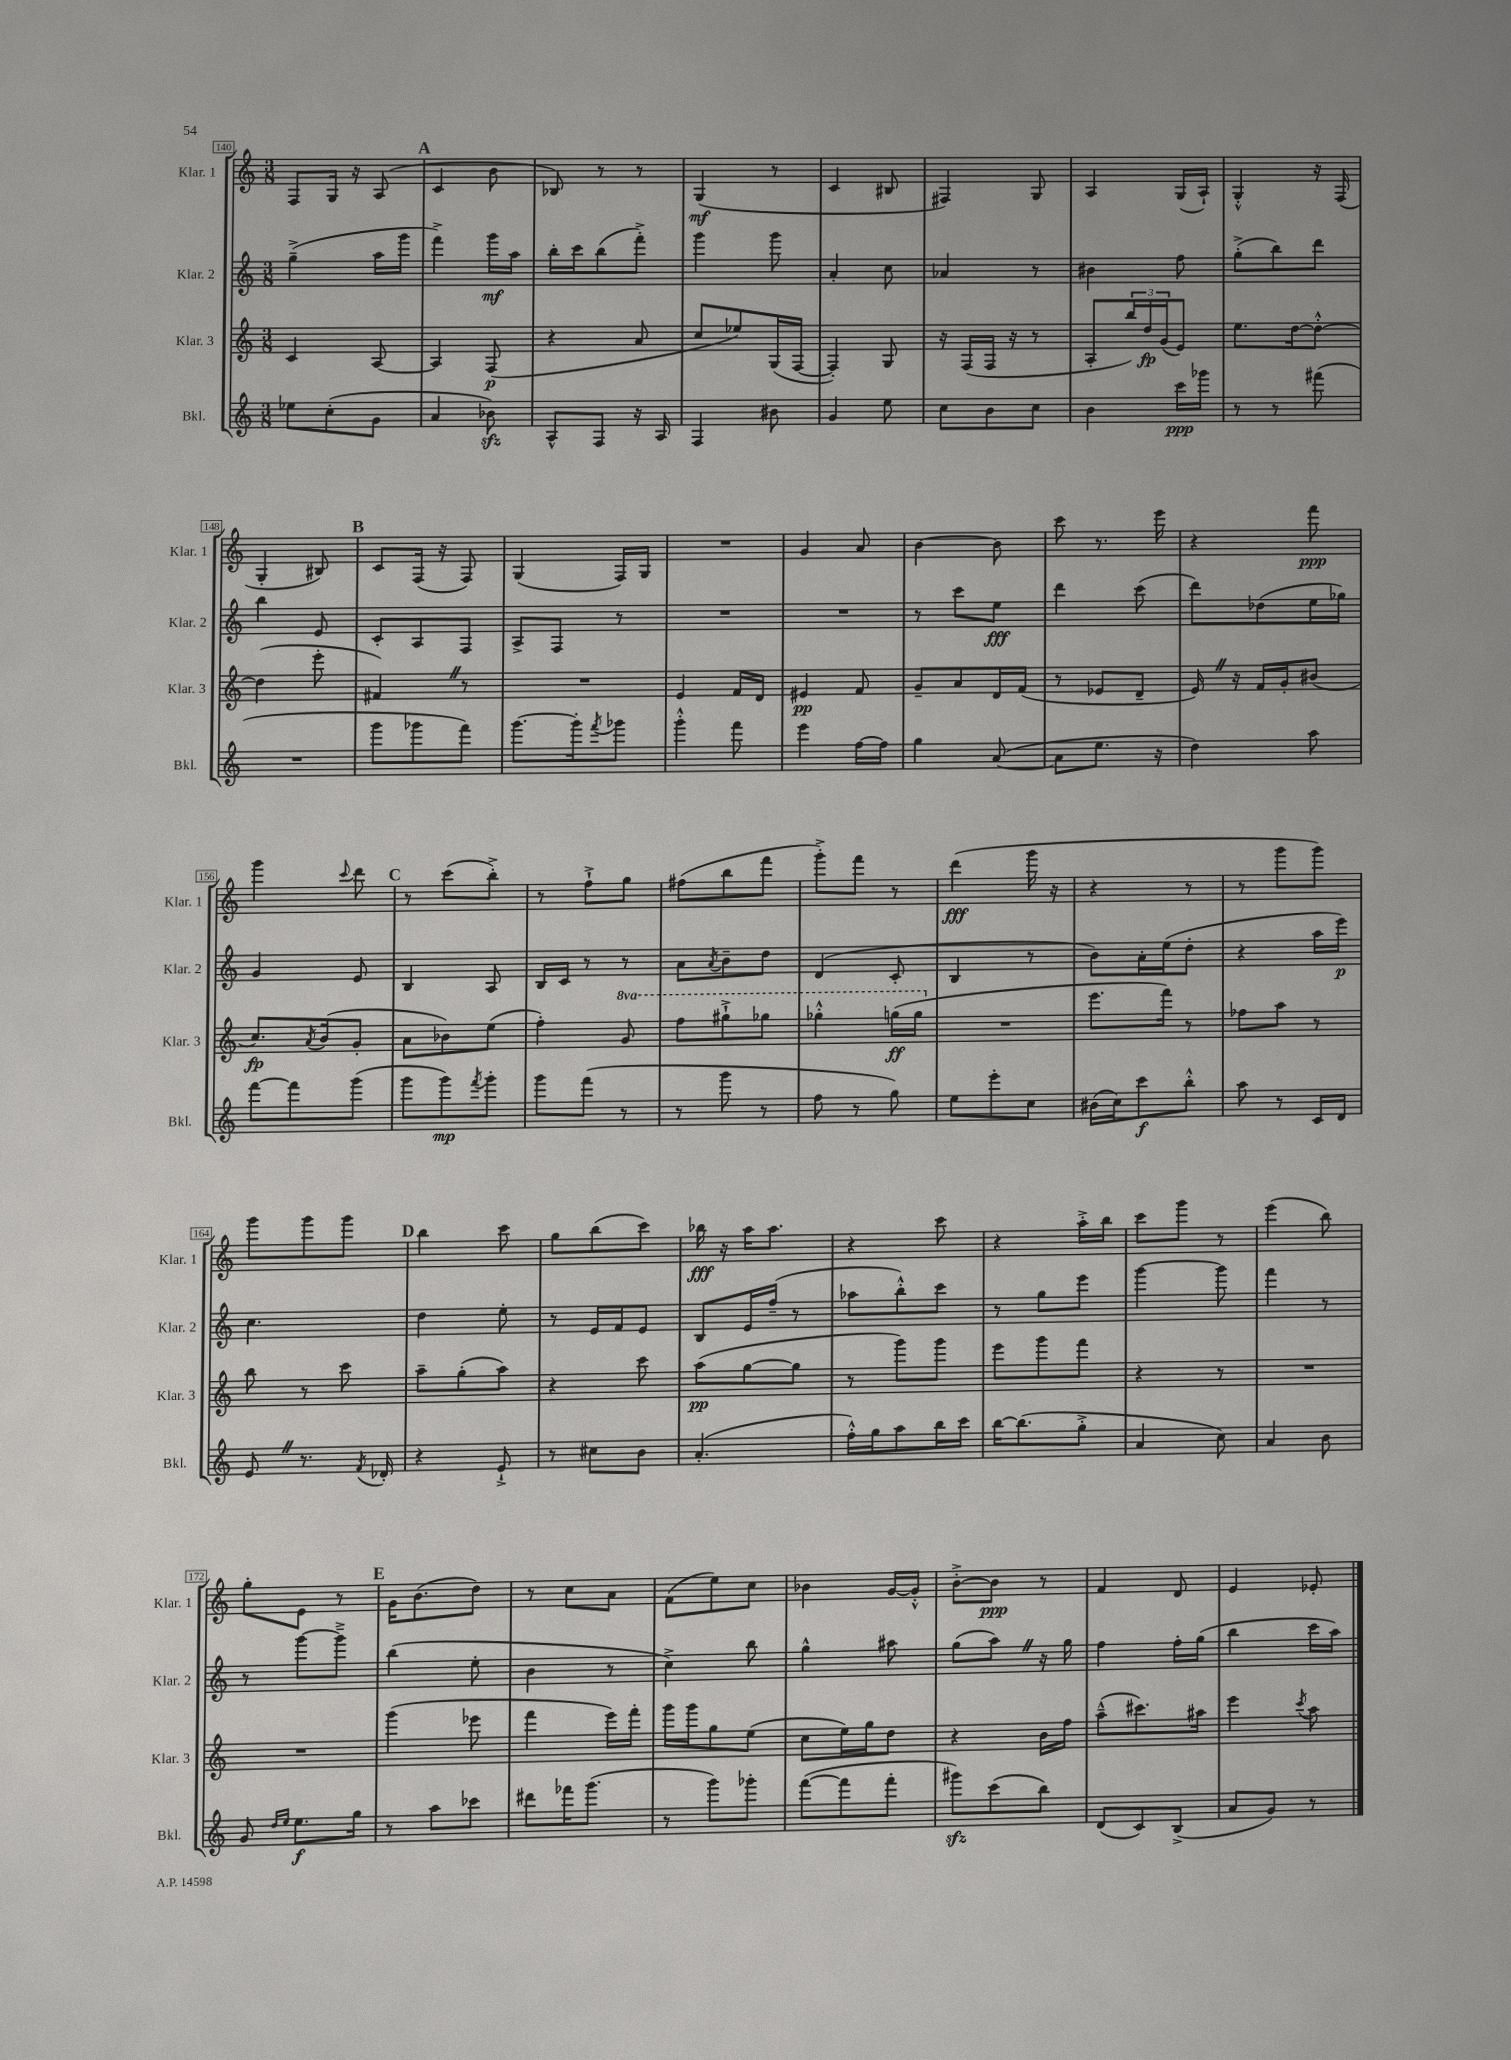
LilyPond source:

<<
\new StaffGroup <<
\new Staff = "s0" \with { instrumentName = "Klar. 1" shortInstrumentName = "Klar. 1" } {
    \clef treble \key c \major \numericTimeSignature \time 3/8
    f8 g16 r16 a8( |
    \mark \markup { \bold "A" } c'4 b'8 |
    bes8) r8 r8 |
    g4\mf( r8 |
    c'4 bis8 |
    fis4) g8 |
    a4 g16( a16-!) |
    g4-.-^ r16 f16( |
    g4-. bis8) |
    \mark \markup { \bold "B" } c'8 f16( r16 f8) |
    g4( f16) g16 |
    R4. |
    g'4 a'8 |
    b'4~ b'8 |
    c'''8 r8. e'''16 |
    r4 f'''8\ppp |
    g'''4 \appoggiatura { c'''8 } d'''8 |
    \mark \markup { \bold "C" } r8 c'''8( b''8-.->) |
    r8 f''8-!-> g''8 |
    fis''8( b''8 f'''8 |
    g'''8-.->) f'''8 r8 |
    d'''4\fff( g'''16 r16 |
    r4 r8 |
    r8 g'''8 g'''8) |
    g'''8 g'''8 g'''8 |
    \mark \markup { \bold "D" } b''4 c'''8 |
    g''8 b''8( c'''8) |
    bes''16\fff r16 a''16 a''8. |
    r4 c'''8 |
    r4 a''16-.-> b''16 |
    c'''8 g'''8 r8 |
    e'''4( b''8) |
    g''8-. e'8 r8 |
    \mark \markup { \bold "E" } g'16 b'8.( d''8) |
    r8 c''8 a'8 |
    f'8( e''8) c''8 |
    bes'4 g'16~ g'16-.-^ |
    b'8~-.-> b'8\ppp r8 |
    f'4 d'8 |
    e'4 ees'8-. \bar "|." |
}
\new Staff = "s1" \with { instrumentName = "Klar. 2" shortInstrumentName = "Klar. 2" } {
    \clef treble \key c \major \numericTimeSignature \time 3/8
    g''4--->( a''16 g'''16 |
    \mark \markup { \bold "A" } f'''4->) g'''16\mf a''16 |
    b''16-. c'''16 b''8( f'''8-.->) |
    g'''4 g'''8 |
    a'4-. c''8 |
    aes'4 r8 |
    bis'4 f''8 |
    g''8-.->( b''8) d'''8 |
    b''4 e'8 |
    \mark \markup { \bold "B" } c'8-. a8 f8 |
    a8-> f8 r8 |
    R4. |
    R4. |
    r8 c'''8 e''8\fff |
    d'''4 c'''8( |
    d'''8) des''8( e''16 ges''16) |
    g'4 e'8 |
    \mark \markup { \bold "C" } b4 a8 |
    b16 c'16 r8 r8 |
    a'8 \acciaccatura { a'8 } b'8-- d''8 |
    d'4( c'8-. |
    b4 r8 |
    b'8) a'16-. e''16( d''8-. |
    r4 a''16 e'''16\p) |
    c''4. |
    \mark \markup { \bold "D" } d''4 e''8-. |
    r8 e'16 f'16 e'8 |
    b8 e'16 f''16--( r8 |
    aes''8 b''8-.-^) c'''8 |
    r8 g''8 e'''8 |
    g'''4~ g'''8 |
    f'''4 r8 |
    r8 g'''8~ g'''8---> |
    \mark \markup { \bold "E" } b''4( e''8-. |
    b'4 r8 |
    c''4->) b''8 |
    g''4-^ ais''8 |
    g''8( a''8) \once \override BreathingSign.text = \markup { \musicglyph "scripts.caesura.straight" } \breathe r16 g''16 |
    f''4 f''16-. g''16( |
    b''4 c'''16 a''16) \bar "|." |
}
\new Staff = "s2" \with { instrumentName = "Klar. 3" shortInstrumentName = "Klar. 3" } {
    \clef treble \key c \major \numericTimeSignature \time 3/8 \set Staff.ottavationMarkups = #ottavation-simple-ordinals
    c'4 a8~ |
    \mark \markup { \bold "A" } a4 f8\p( |
    r4 a'8 |
    c''8 ees''8) g16( f16~ |
    f4-.) g8 |
    r16 f16( f16 r16 r8 |
    a8-. \tuplet 3/2 { b''16) d''16\fp g'16( } e'8) |
    e''8. d''16~ d''8~-.-^ |
    d''4( e'''8-. |
    \mark \markup { \bold "B" } fis'4) \once \override BreathingSign.text = \markup { \musicglyph "scripts.caesura.straight" } \breathe r8 |
    R4. |
    e'4 f'16 d'16 |
    eis'4\pp f'8 |
    g'8-- a'8 d'16 f'16( |
    r8 ees'8 d'8-- |
    e'16) \once \override BreathingSign.text = \markup { \musicglyph "scripts.caesura.straight" } \breathe r16 f'16 g'16-. bis'8( |
    c''8.\fp) \acciaccatura { a'8 } b'16( g'8-. |
    \mark \markup { \bold "C" } a'8 bes'8) e''8( |
    f''4-.) \ottava #1 g''8 |
    f'''8 gis'''8-!-> ges'''8 |
    ges'''4-.-^ g'''16\ff( g'''16 \ottava #0 |
    R4. |
    e'''8. f'''16) r8 |
    fes''8 a''8 r8 |
    b''8 r8 c'''8 |
    \mark \markup { \bold "D" } a''8-- g''8-.( a''8) |
    r4 c'''8 |
    a''8\pp( g''8~ g''8 |
    r8 g'''8) g'''8 |
    e'''8 g'''8 f'''8 |
    r4 r8 |
    R4. |
    R4. |
    \mark \markup { \bold "E" } g'''4( ees'''8 |
    f'''4 e'''16) f'''16-. |
    g'''16 g'''16 g''8 e''8( |
    c''8 e''16) g''16 d''8 |
    r4 b'16 f''16 |
    a''8---^( cis'''8.) ais''16 |
    e'''4 \acciaccatura { c'''8 } a''8 \bar "|." |
}
\new Staff = "s3" \with { instrumentName = "Bkl." shortInstrumentName = "Bkl." } {
    \clef treble \key c \major \numericTimeSignature \time 3/8
    ees''8 c''8-.( g'8 |
    \mark \markup { \bold "A" } a'4 bes'8\sfz) |
    a8-^ f8 r16 a16 |
    f4 bis'8 |
    g'4 e''8 |
    c''8 b'8 c''8 |
    b'4 c'''16\ppp ges'''16 |
    r8 r8 fis'''8( |
    R4. |
    \mark \markup { \bold "B" } g'''8 ges'''8 f'''8) |
    g'''8.~ g'''16-. \acciaccatura { f'''8 } ges'''8 |
    g'''4-.-^ f'''8 |
    e'''4 f''16~ f''16 |
    g''4 a'8~( |
    a'8 e''8. r16 |
    d''4) a''8 |
    f'''8~ f'''8 g'''8( |
    \mark \markup { \bold "C" } g'''8 g'''8\mp) \acciaccatura { f'''8 } g'''8-. |
    g'''8 f'''8( r8 |
    r8 g'''8 r8 |
    f''8 r8 g''8) |
    e''8 e'''8-. c''8 |
    bis'16( c''16) c'''8\f b''8-.-^ |
    a''8 r8 c'16 d'16 |
    e'8 \once \override BreathingSign.text = \markup { \musicglyph "scripts.caesura.straight" } \breathe r8. \acciaccatura { f'8 } des'16-. |
    \mark \markup { \bold "D" } r4 e'8-!-> |
    r8 cis''8 b'8 |
    a'4.-.( |
    f''16-.-^) g''16 a''8 b''16 c'''16 |
    b''16~ b''8.( g''8-.-> |
    a'4 c''8) |
    a'4 b'8 |
    g'8 \grace { d''16 e''16 } e''8.\f g''16 |
    \mark \markup { \bold "E" } r8 a''8 ces'''8 |
    dis'''8 fes'''16 g'''8.( |
    r8 g'''8) ges'''8-. |
    f'''8~( f'''8 f'''8-. |
    gis'''8\sfz) c'''8( b''8) |
    d'8( c'8) b8->( |
    a'8 g'8) r8 \bar "|." |
}
>>
>>
\layout { \context { \Score currentBarNumber = #140 \override BarNumber.stencil = #(make-stencil-boxer 0.1 0.3 ly:text-interface::print) } }
